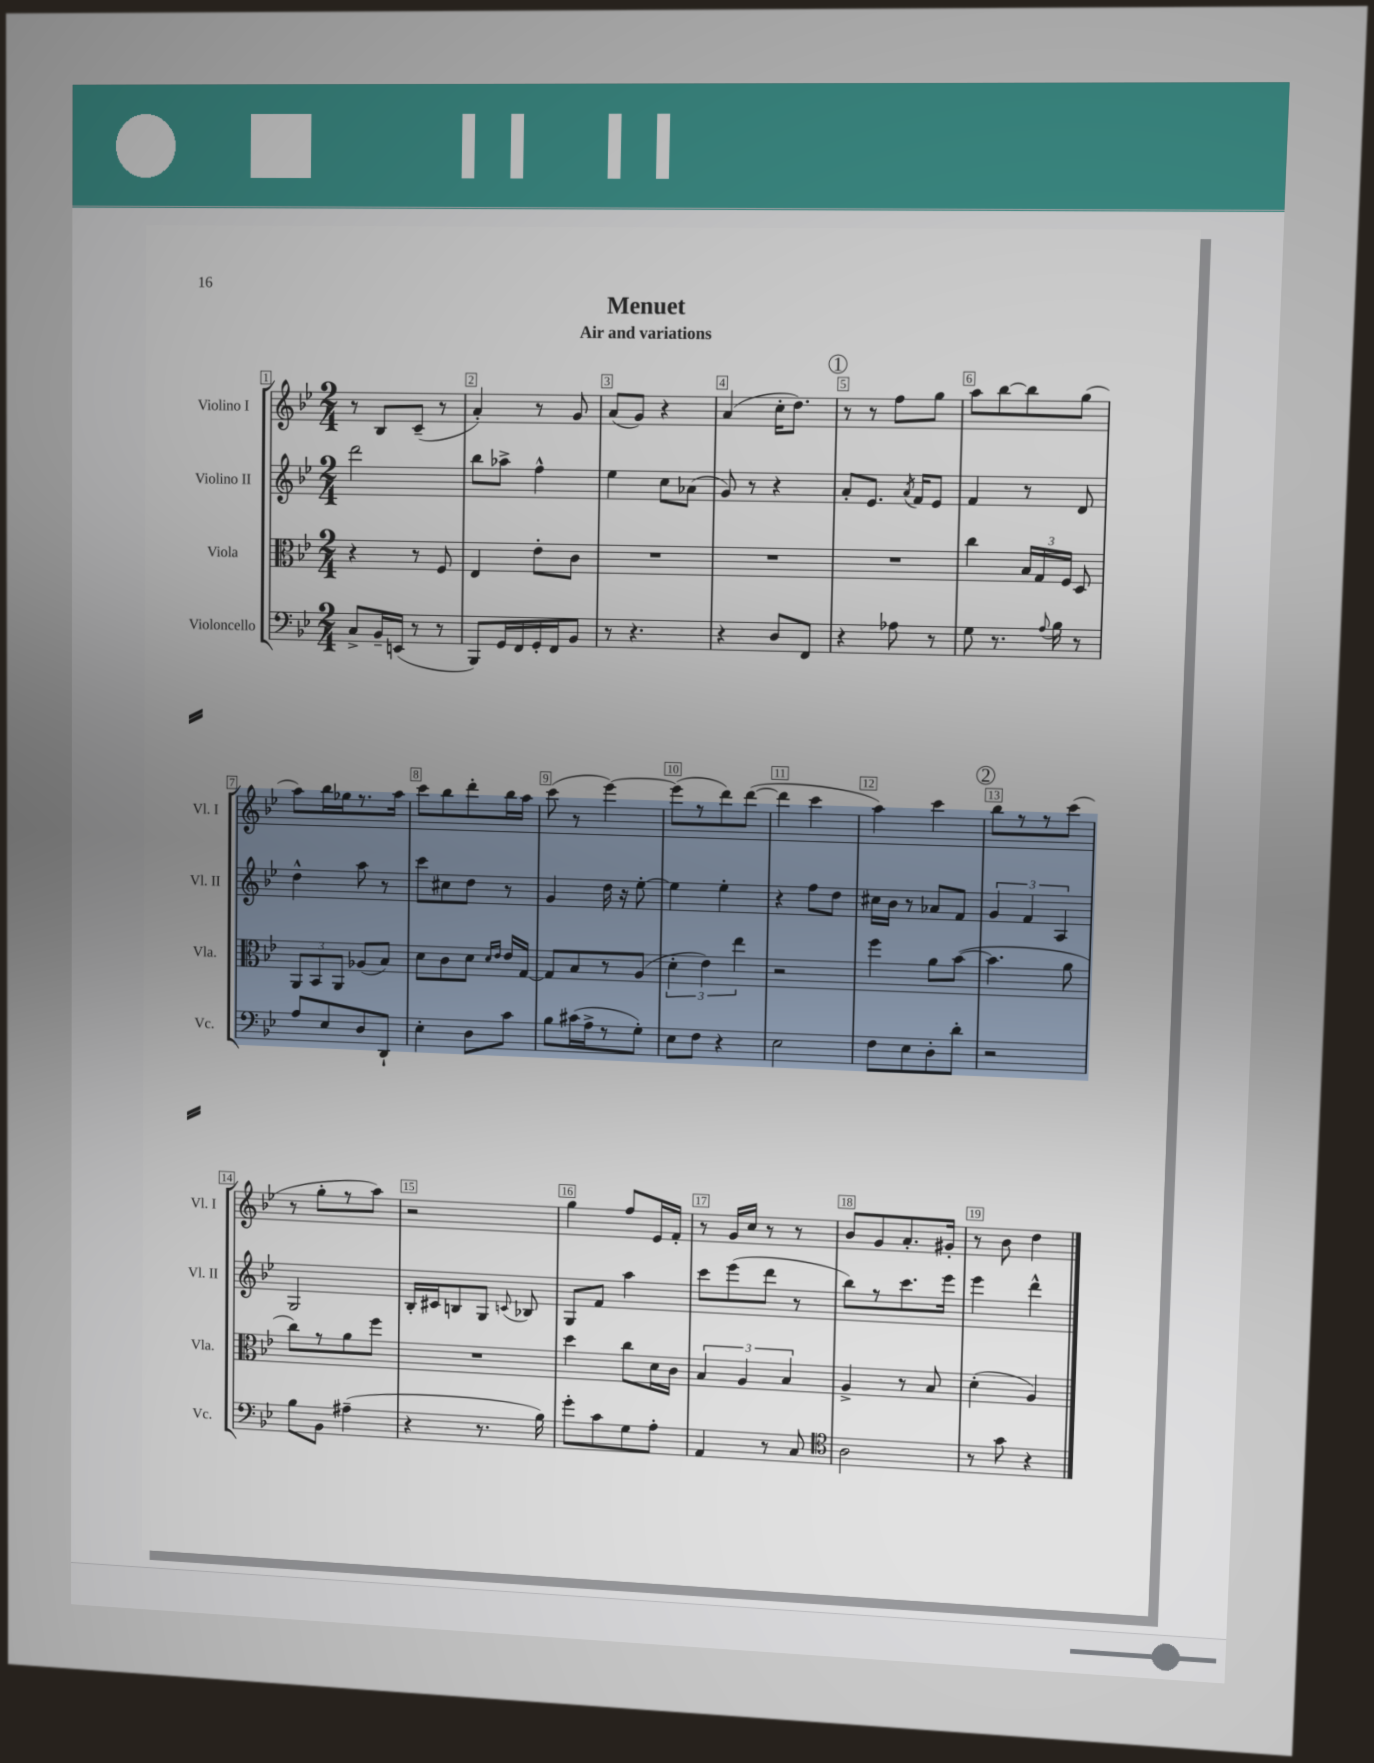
\header { title = "Menuet" subtitle = "Air and variations" }
<<
\new StaffGroup <<
\new Staff = "s0" \with { instrumentName = "Violino I" shortInstrumentName = "Vl. I" } {
    \clef treble \key bes \major \numericTimeSignature \time 2/4
    \autoBeamOff r8 bes8[ c'8]--( r8 |
    a'4-.) r8 g'8 |
    a'8[( g'8]) r4 |
    a'4( c''16[-. d''8.]) |
    \mark \markup { \circle "1" } r8 r8 f''8[ g''8] |
    a''8[ bes''8~ bes''8 g''8]( |
    a''8[) bes''16 ges''16 r8. a''16] |
    c'''8[ bes''8 d'''8-. bes''16 a''16] |
    c'''8( r8 ees'''4~) |
    ees'''8[( r8 d'''8) d'''8]~( |
    d'''4 c'''4 |
    a''4) c'''4 |
    \mark \markup { \circle "2" } bes''8[ r8 r8 c'''8]( |
    r8 g''8[-. r8 a''8]) |
    r2 |
    g''4 f''8[ ees'16 f'16]-. |
    r8 g'16[ c''16] r8 r8 |
    bes'8[ g'8 a'8.-. gis'16]-. |
    r8 bes'8 d''4 \bar "|." |
}
\new Staff = "s1" \with { instrumentName = "Violino II" shortInstrumentName = "Vl. II" } {
    \clef treble \key bes \major \numericTimeSignature \time 2/4
    \autoBeamOff d'''2 |
    bes''8[ aes''8]-> f''4-^ |
    ees''4 c''8[ aes'8]( |
    g'8) r8 r4 |
    \mark \markup { \circle "1" } a'8[-. ees'8.] \acciaccatura { a'8 } f'16[ ees'8] |
    f'4 r8 d'8 |
    d''4-^ a''8 r8 |
    c'''8[ cis''8 d''8] r8 |
    g'4 d''16 r16 ees''8~-. |
    ees''4 ees''4-. |
    r4 f''8[ d''8] |
    cis''16[ bes'16] r8 aes'8[ f'8] |
    \mark \markup { \circle "2" } \tuplet 3/2 { g'4 f'4 a4 } |
    g2 |
    bes16[-. cis'16 b8 g8] \appoggiatura { c'8 } bes8 |
    g8[ f'8] a''4 |
    c'''8[ ees'''8( d'''8] r8 |
    bes''8[) r8 c'''8. ees'''16] |
    ees'''4 d'''4-^ \bar "|." |
}
\new Staff = "s2" \with { instrumentName = "Viola" shortInstrumentName = "Vla." } {
    \clef alto \key bes \major \numericTimeSignature \time 2/4
    \autoBeamOff r4 r8 f8 |
    ees4 ees'8[-. c'8] |
    R2 |
    R2 |
    \mark \markup { \circle "1" } R2 |
    c''4 \tuplet 3/2 { bes16[ g16 f16] } d8 |
    \tuplet 3/2 { a,8[ bes,8 a,8] } aes8[( bes8]) |
    d'8[ c'8 d'8] \grace { d'16[ ees'16] } ees'16[ g16]~ |
    g8[ bes8 r8 a8]( |
    \tuplet 3/2 { d'4-. ees'4) ees''4 } |
    r2 |
    f''4 a'8[ bes'8]~( |
    \mark \markup { \circle "2" } bes'4. a'8 |
    c''8[) r8 a'8 f''8] |
    R2 |
    d''4 c''8[ d'16 c'16] |
    \tuplet 3/2 { bes4 a4 bes4 } |
    a4-> r8 bes8 |
    d'4-.( a4) \bar "|." |
}
\new Staff = "s3" \with { instrumentName = "Violoncello" shortInstrumentName = "Vc." } {
    \clef bass \key bes \major \numericTimeSignature \time 2/4
    \autoBeamOff c8[-> bes,16-- e,16]( r8 r8 |
    bes,,8[) g,16 f,16 g,16-. f,16 bes,8] |
    r8 r4. |
    r4 d8[ f,8] |
    \mark \markup { \circle "1" } r4 aes8 r8 |
    g8 r8. \appoggiatura { a8 } bes16 r8 |
    a8[ ees8 d8 d,8]-! |
    ees4-. d8[ c'8] |
    bes8[ cis'16( a16-> r8 g8]-.) |
    ees8[ f8] r4 |
    ees2 |
    f8[ ees8 d8-. d'8]-. |
    \mark \markup { \circle "2" } r2 |
    bes8[ bes,8] ais4--( |
    r4 r8. bes16) |
    g'8[-. c'8 g8 a8]-. |
    a,4 r8 c8 |
    \clef tenor a2 |
    r8 g'8 r4 \bar "|." |
}
>>
>>
\layout { \context { \Score \override BarNumber.break-visibility = ##(#f #t #t) barNumberVisibility = #all-bar-numbers-visible \override BarNumber.stencil = #(make-stencil-boxer 0.1 0.3 ly:text-interface::print) } }
